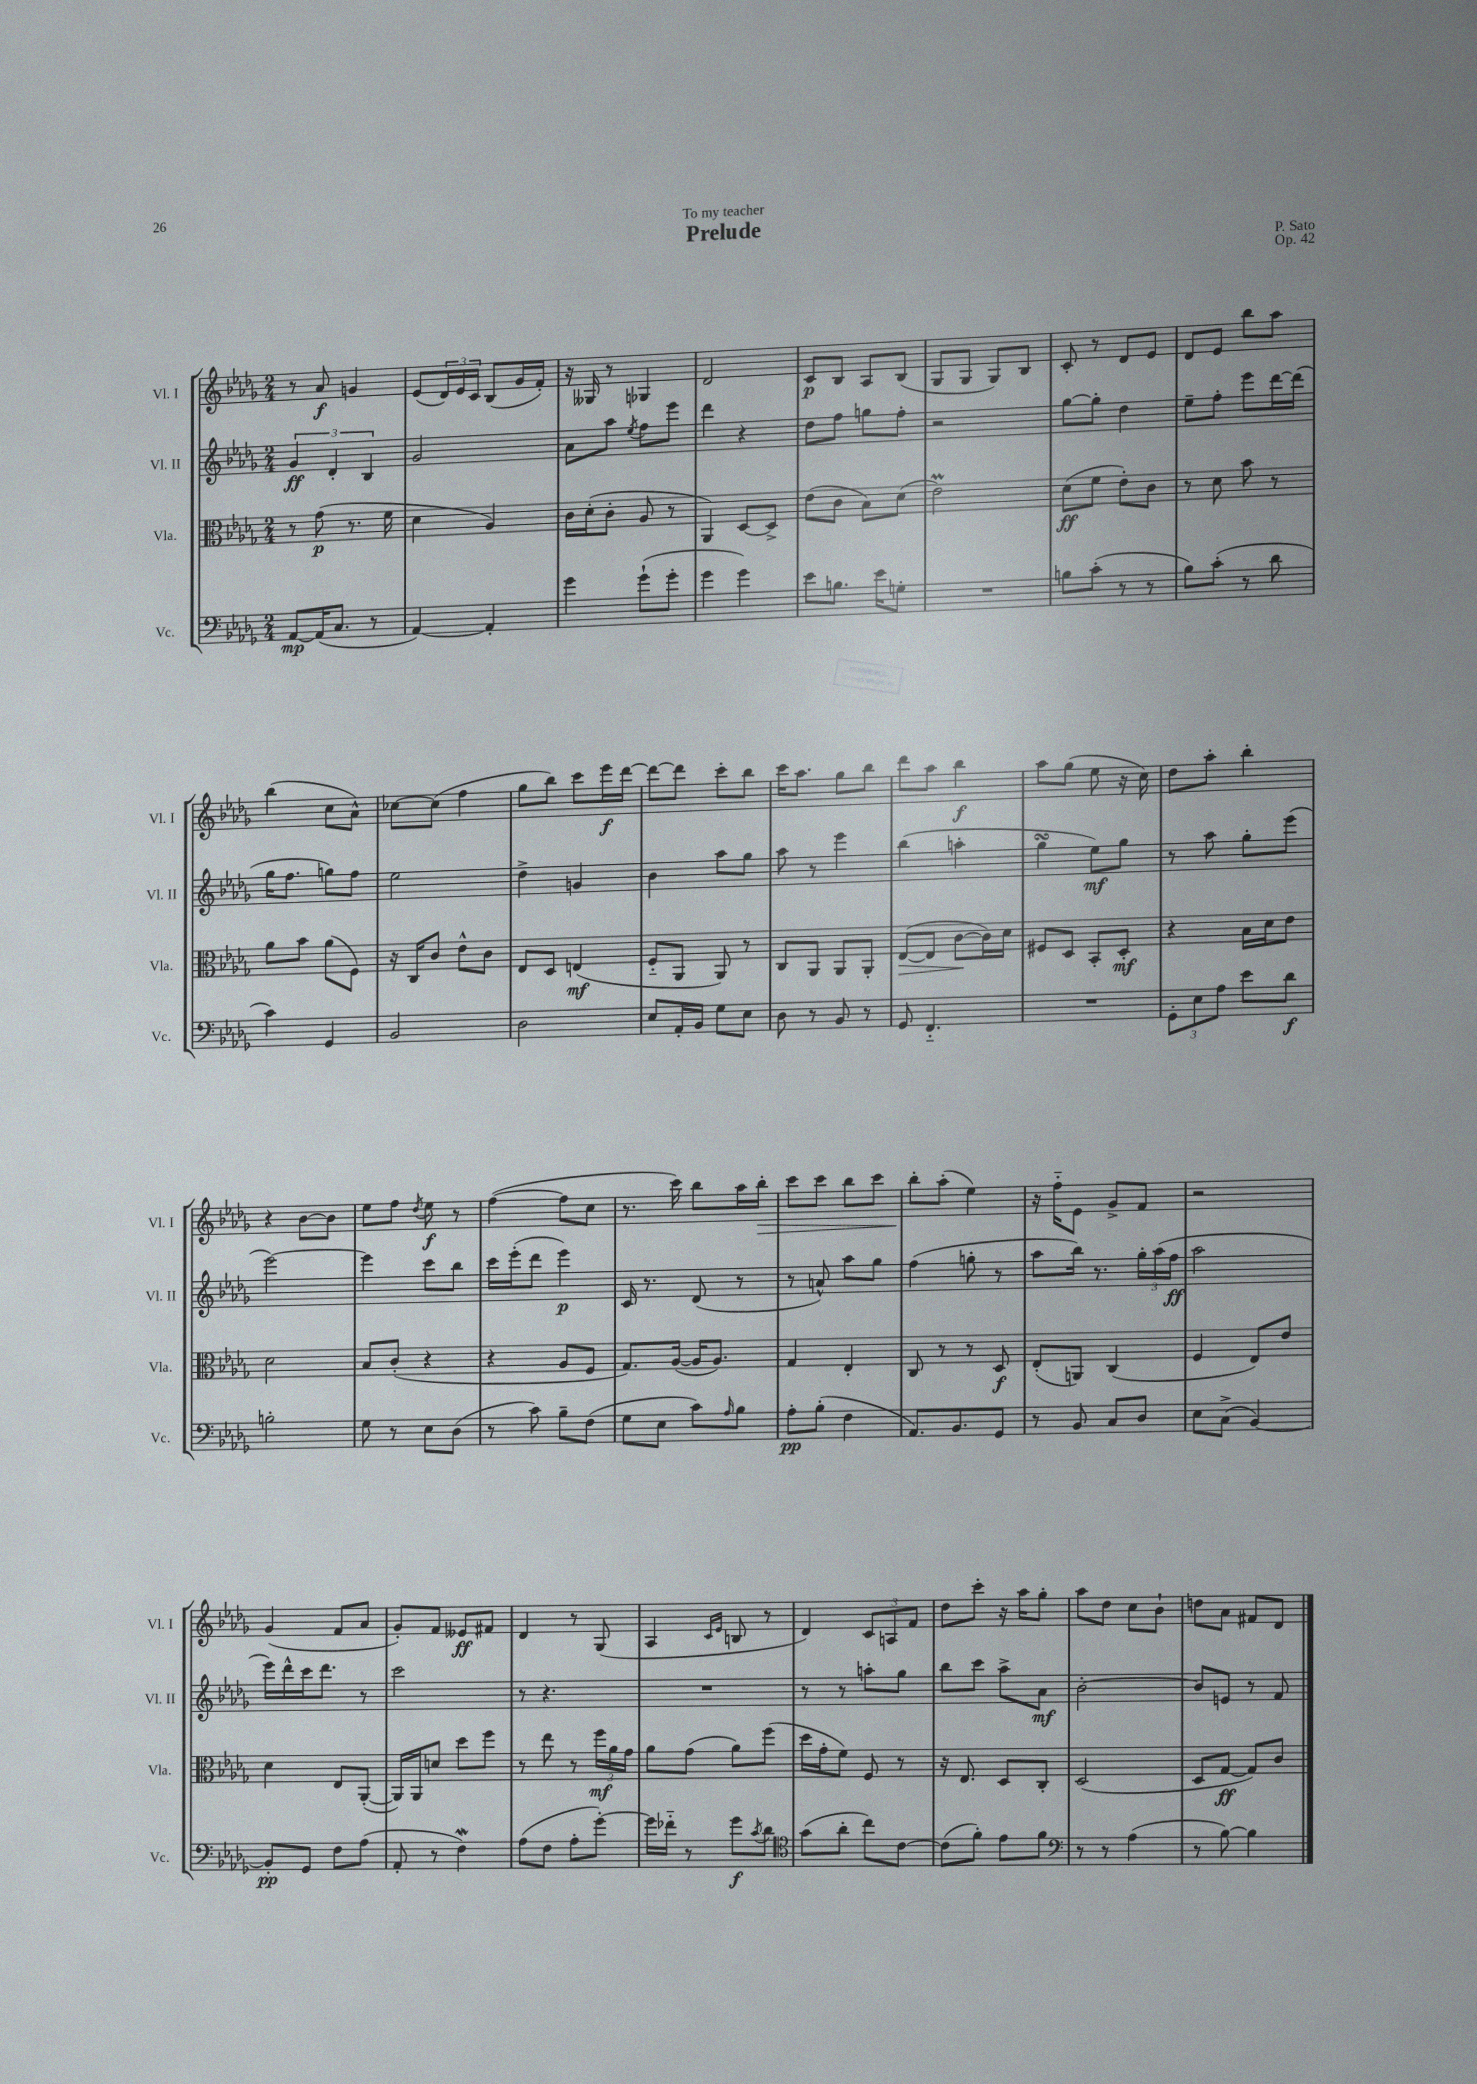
\header { title = "Prelude" composer = "P. Sato" dedication = "To my teacher" opus = "Op. 42" }
<<
\new StaffGroup <<
\new Staff = "s0" \with { instrumentName = "Vl. I" shortInstrumentName = "Vl. I" } {
    \clef treble \key des \major \numericTimeSignature \time 2/4
    r8 aes'8\f g'4 |
    ees'8( \tuplet 3/2 { des'16) ees'16 c'16 } bes8( ges'16 f'16-.) |
    r16 geses16 r8 ges4 |
    des'2 |
    c'8\p bes8 aes8 bes8( |
    ges8 ges8 ges8) bes8 |
    c'8-. r8 des'8 ees'8 |
    des'8 ees'8 bes''8 aes''8 |
    bes''4( c''8 aes'8-^) |
    ces''8~ ces''8( f''4 |
    ges''8 bes''8) c'''8 ees'''16\f des'''16~ |
    des'''8~ des'''8 c'''8-. bes''8 |
    c'''16 aes''8. ges''8 bes''8 |
    des'''8 aes''8 bes''4\f |
    aes''8 ges''8( ees''8 r16 c''16) |
    des''8 aes''8-. bes''4-. |
    r4 bes'8~ bes'8 |
    ees''8 f''8 \acciaccatura { des''8 } ees''8\f r8 |
    f''4~( f''8 c''8 |
    r8. c'''16) bes''8 aes''16 bes''16-.\> |
    c'''8 c'''8 bes''8 c'''8 |
    bes''8-.\! aes''8-.( ees''4) |
    r16 f''16-_ ees'8 ges'8-> f'8 |
    r2 |
    ges'4( f'8 aes'8 |
    ges'8-.) f'8 eeses'8\ff fis'8 |
    des'4 r8 ges8( |
    aes4 \grace { c'16 ees'16 } b8 r8 |
    des'4) \tuplet 3/2 { c'8 a8 f'8 } |
    des''8 c'''8-. r16 aes''16 ges''8-. |
    aes''8 des''8 c''8 bes'8-! |
    d''8 aes'8 fis'8 des'8 \bar "|." |
}
\new Staff = "s1" \with { instrumentName = "Vl. II" shortInstrumentName = "Vl. II" } {
    \clef treble \key des \major \numericTimeSignature \time 2/4
    \tuplet 3/2 { ges'4\ff des'4-. bes4 } |
    ges'2 |
    aes'8 aes''8 \acciaccatura { ees''8 } f''8 ees'''8 |
    des'''4 r4 |
    des''8 f''8 g''8 f''8-. |
    r2 |
    ges''8~ ges''8-. des''4 |
    ees''8-- f''8-. ees'''8 des'''16~ des'''16( |
    ges''16 f''8. g''8) f''8 |
    ees''2 |
    des''4-> g'4 |
    bes'4 aes''8 ges''8 |
    aes''8 r8 ees'''4 |
    bes''4( a''4-. |
    ges''4\turn ees''8\mf) ges''8 |
    r8 aes''8 ges''8-. ees'''8( |
    ees'''2~) |
    ees'''4 c'''8 bes''8 |
    c'''16 ees'''16-.( des'''8 ees'''4\p) |
    c'16 r8. des'8( r8 |
    r8 a'8-^) aes''8 ges''8 |
    f''4( g''8-. r8 |
    aes''8 bes''16) r8. \tuplet 3/2 { ges''16-. aes''16( f''16\ff } |
    aes''2 |
    ees'''16) des'''16-^ c'''16 des'''8. r8 |
    c'''2 |
    r8 r4. |
    R2 |
    r8 r8 a''8-. ges''8 |
    bes''8 c'''8 aes''8-> aes'8\mf |
    bes'2~-. |
    bes'8 e'8 r8 f'8 \bar "|." |
}
\new Staff = "s2" \with { instrumentName = "Vla." shortInstrumentName = "Vla." } {
    \clef alto \key des \major \numericTimeSignature \time 2/4
    r8 ges'8\p( r8. f'16 |
    des'4 aes4) |
    c'16 des'16-.( c'8-. aes8 r8 |
    aes,4) des8~ des8-> |
    ees'8( c'8 bes8) des'8( |
    ees'2\prall) |
    des'8\ff( f'8 ees'8-.) c'8 |
    r8 des'8 bes'8 r8 |
    aes'8 bes'8 aes'8( f8) |
    r16 c16 c'8 ees'8-^ c'8 |
    ees8 des8 e4\mf( |
    f8-_ aes,8 aes,8) r8 |
    c8 aes,8 aes,8 aes,8-. |
    ees8~\>( ees8 c'8~\! c'16) des'16 |
    fis8 des8 bes,8-. des8-.\mf |
    r4 bes16 des'16 ees'8 |
    des'2 |
    bes8 c'8-.( r4 |
    r4 aes8 f8 |
    ges8.) aes16~( aes16 aes8.) |
    ges4 ees4-. |
    c8 r8 r8 des8\f |
    ees8-.( a,8) c4( |
    f4 ees8) ees'8 |
    des'4 ees8 aes,8~-.( |
    aes,16) aes,16 d'8 des''8 f''8 |
    r8 ees''8 r8 \tuplet 3/2 { f''16\mf aes'16 ges'16 } |
    aes'8 ges'8( aes'8) f''8( |
    des''16 ges'16-. f'8) f8 r8 |
    r16 ees8. des8 c8-. |
    des2( |
    des8 ges8~\ff ges8) c'8 \bar "|." |
}
\new Staff = "s3" \with { instrumentName = "Vc." shortInstrumentName = "Vc." } {
    \clef bass \key des \major \numericTimeSignature \time 2/4
    aes,8~\mp aes,16( c8. r8 |
    aes,4~) aes,4-. |
    ges'4 ges'8-!( ges'8-. |
    ges'4 ges'4) |
    ees'8 b8. ees'16 g8-. |
    R2 |
    b8 c'8-.( r8 r8 |
    bes8) c'8-.( r8 des'8 |
    c'4) ges,4 |
    bes,2 |
    des2 |
    ees8 aes,16-. bes,16 ges8 ees8 |
    des8 r8 bes,8 r8 |
    ges,8 f,4.-_ |
    R2 |
    \tuplet 3/2 { ges,8-. ees8 aes8 } ees'8 des'8\f |
    b2-. |
    ges8 r8 ees8 des8( |
    r8 c'8) bes8-- f8( |
    ges8 ees8 c'8) \grace { aes16 } bes8 |
    aes8-.\pp bes8-.( f4 |
    aes,8.) bes,8. ges,8 |
    r8 bes,8 c8 des8 |
    ees8 c8->( bes,4~) |
    bes,8-.\pp ges,8 f8 aes8( |
    aes,8-. r8 f4\mordent) |
    aes8( f8 aes8-. ges'8~-.) |
    ges'16 fes'16-_ r8 ges'8\f \acciaccatura { c'8 } des'8 |
    \clef tenor ges'8( aes'8-. c''8) c'8~ |
    c'8( f'8-.) ees'8 f'8 |
    \clef bass r8 r8 aes4( |
    r8 bes8~) bes4 \bar "|." |
}
>>
>>
\layout { \context { \Score \remove "Bar_number_engraver" } }
